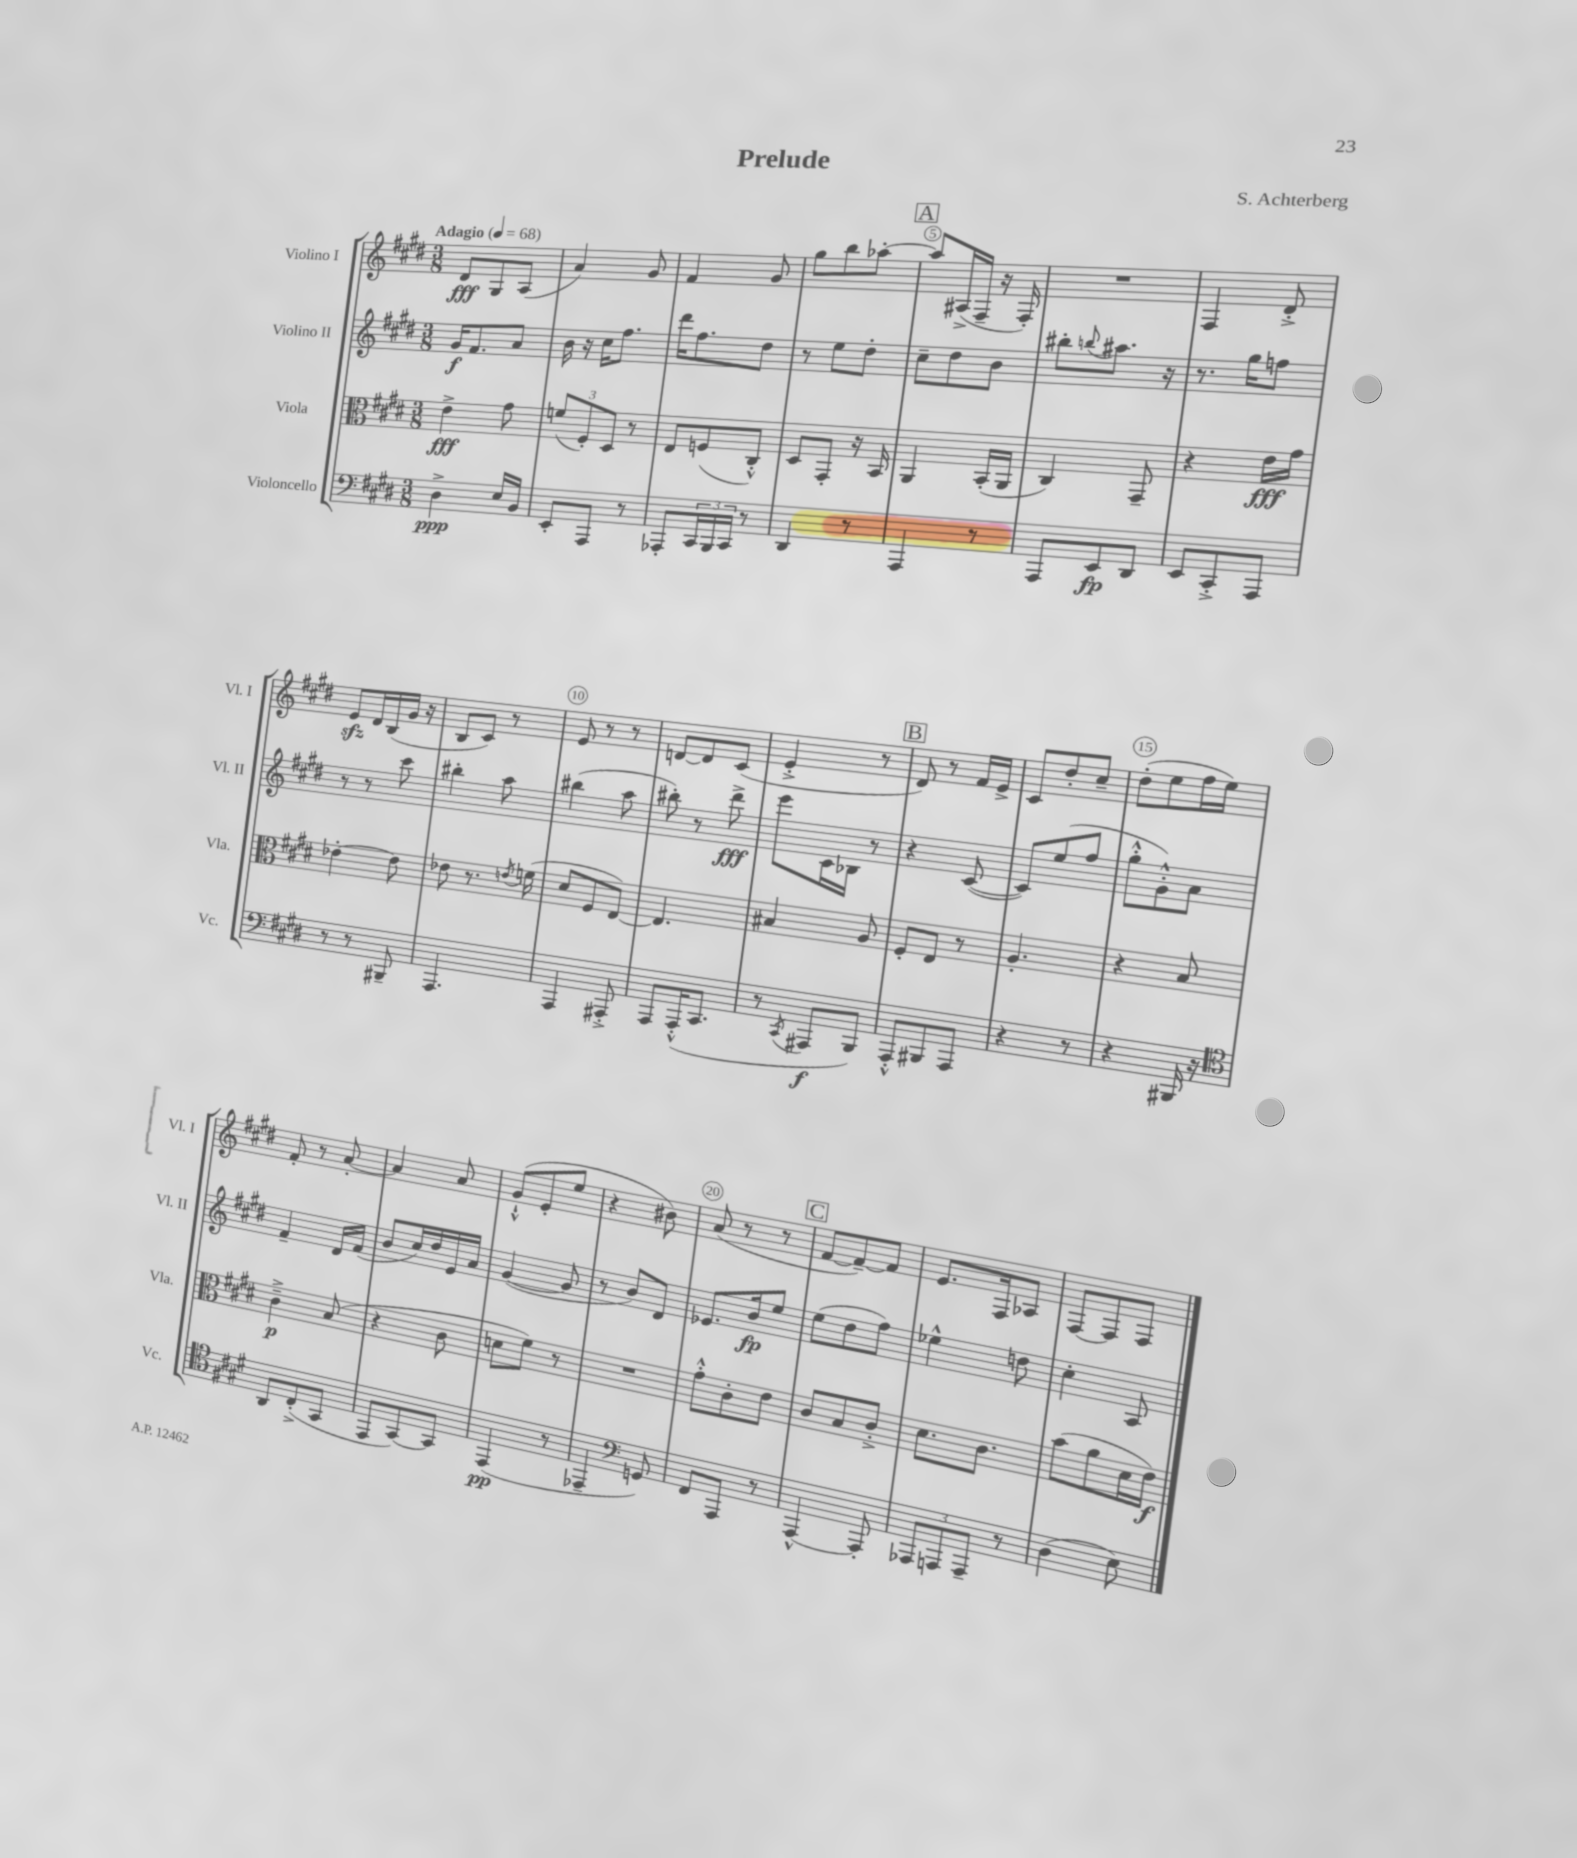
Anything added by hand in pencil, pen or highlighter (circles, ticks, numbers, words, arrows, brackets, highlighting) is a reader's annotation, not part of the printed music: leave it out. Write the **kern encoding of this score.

**kern	**kern	**kern	**kern
*staff4	*staff3	*staff2	*staff1
*clefF4	*clefC3	*clefG2	*clefG2
*k[f#c#g#d#]	*k[f#c#g#d#]	*k[f#c#g#d#]	*k[f#c#g#d#]
*M3/8	*M3/8	*M3/8	*M3/8
*MM68	*MM68	*MM68	*MM68
4D#^	4e^	16g#	8d#
.	.	8.f#	.
.	.	.	8G#
16E	8g#	8a	(8A
16BB	.	.	.
=	=	=	=
8EE'	(12f	16b	4a)
.	.	16r	.
.	12F#')	.	.
8AAA	.	16cc#	.
.	12D#	.	.
.	.	8.ff#	.
8r	8r	.	8g#
=	=	=	=
8AAA-'	8E	16ddd#	4f#
.	.	8.ff#	.
24CC#	(8F	.	.
24BBB	.	.	.
24CC#	.	.	.
8r	8C#'^^)	8dd#	8g#
=	=	=	=
4DD#	8D#	8r	8gg#
.	8GG#'	8ee	8bb
8r	16r	8dd#'	[8aa-'
.	16BB	.	.
=	=	=	=
4AAA	4AA	8cc#~	8aa-]
.	.	8dd#	(16A#^
.	.	.	16F#~
8r	(16BB'	8b	16r
.	16AA	.	16F#')
=	=	=	=
8AAA	4C#)	8bb#'	4.r
.	.	8qqbb	.
8EE	.	8.aa#	.
8DD#	8GG#~	.	.
.	.	16r	.
=	=	=	=
8EE	4r	8.r	4F#
8CC#'^	.	.	.
.	.	16gg#	.
8AAA	16e	8ff	8d#'^
.	16g#	.	.
=	=	=	=
8r	[4e-'	8r	8e
8r	.	8r	16d#
.	.	.	(16B
8BBB#~	8e-]	8ccc#	16g#
.	.	.	16r
=	=	=	=
4.AAA	8e-	4bb#'	8B
.	8.r	.	8c#)
.	.	8aa	8r
.	8qe	.	.
.	(16f	.	.
=	=	=	=
4AAA	8d#	(4bb#	8e
.	8F#	.	8r
8AAA#'^	[8E)	8aa	8r
=	=	=	=
8AAA	4.E]	8bb#')	[8d
(16AAA'^^	.	8r	8d]
8.CC#	.	.	.
.	.	8ddd#^	(8c#
=	=	=	=
8r	4B#	8eee	4e'^
8qCC#	.	.	.
8AAA#	.	16c#	.
.	.	16B-	.
8BBB)	8A	8r	8r
=	=	=	=
8AAA'^^	8F#'	4r	8d#)
8BBB#	8E	.	8r
8AAA	8r	([8c#	16f#
.	.	.	16e^
=	=	=	=
4r	4.A'	8c#])	8c#
.	.	(8ee	8dd#'
8r	.	8ff#	8cc#~
=	=	=	=
4r	4r	8gg#'^^	(8dd#'
.	.	8g#'^^)	8ee
16BBB#	8B	8a	16ff#
16r	.	.	16ee)
=	=	=	=
*clefC4	*	*	*
8AA	4c#~^	4f#~	8f#'
(8C#'^	.	.	8r
8GG#	(8B	16d#	[8a'
.	.	(16f#	.
=	=	=	=
8EE	4r	8b	4a]
[8GG#)	.	16cc#)	.
.	.	16dd#	.
8GG#]	8c#	16e	8a
.	.	16a	.
=	=	=	=
(4EE	8d	([4g#	(8g#`^^
.	8f#)	.	8e'
8r	8r	8g#]	8ee
=	=	=	=
4EE-~	4.r	8r	4r
.	.	8b)	.
*clefF4	*	*	*
8GG)	.	8d#	8b#)
=	=	=	=
8FF#	8g#'^^	8.e-	(8a
8AAA	8c#'	.	8r
.	.	16b	.
8r	8e	8ee	8r
=	=	=	=
[4AAA^^	8c#	(8ee	[8f#
.	8B	8dd#	8f#~_)
8AAA']	8c#'^	8ff#)	8f#]
=	=	=	=
12AAA-	8.d#	4ee-^^	8.e
12AAA	.	.	.
12AAA~	.	.	.
.	8.c#	.	16F#
8r	.	8dd	8A-
=	=	=	=
(4D#	(8b	4cc#'	[8F#
.	8a	.	8F#]
8E)	16d#	8A	8F#
.	16e)	.	.
==	==	==	==
*-	*-	*-	*-
